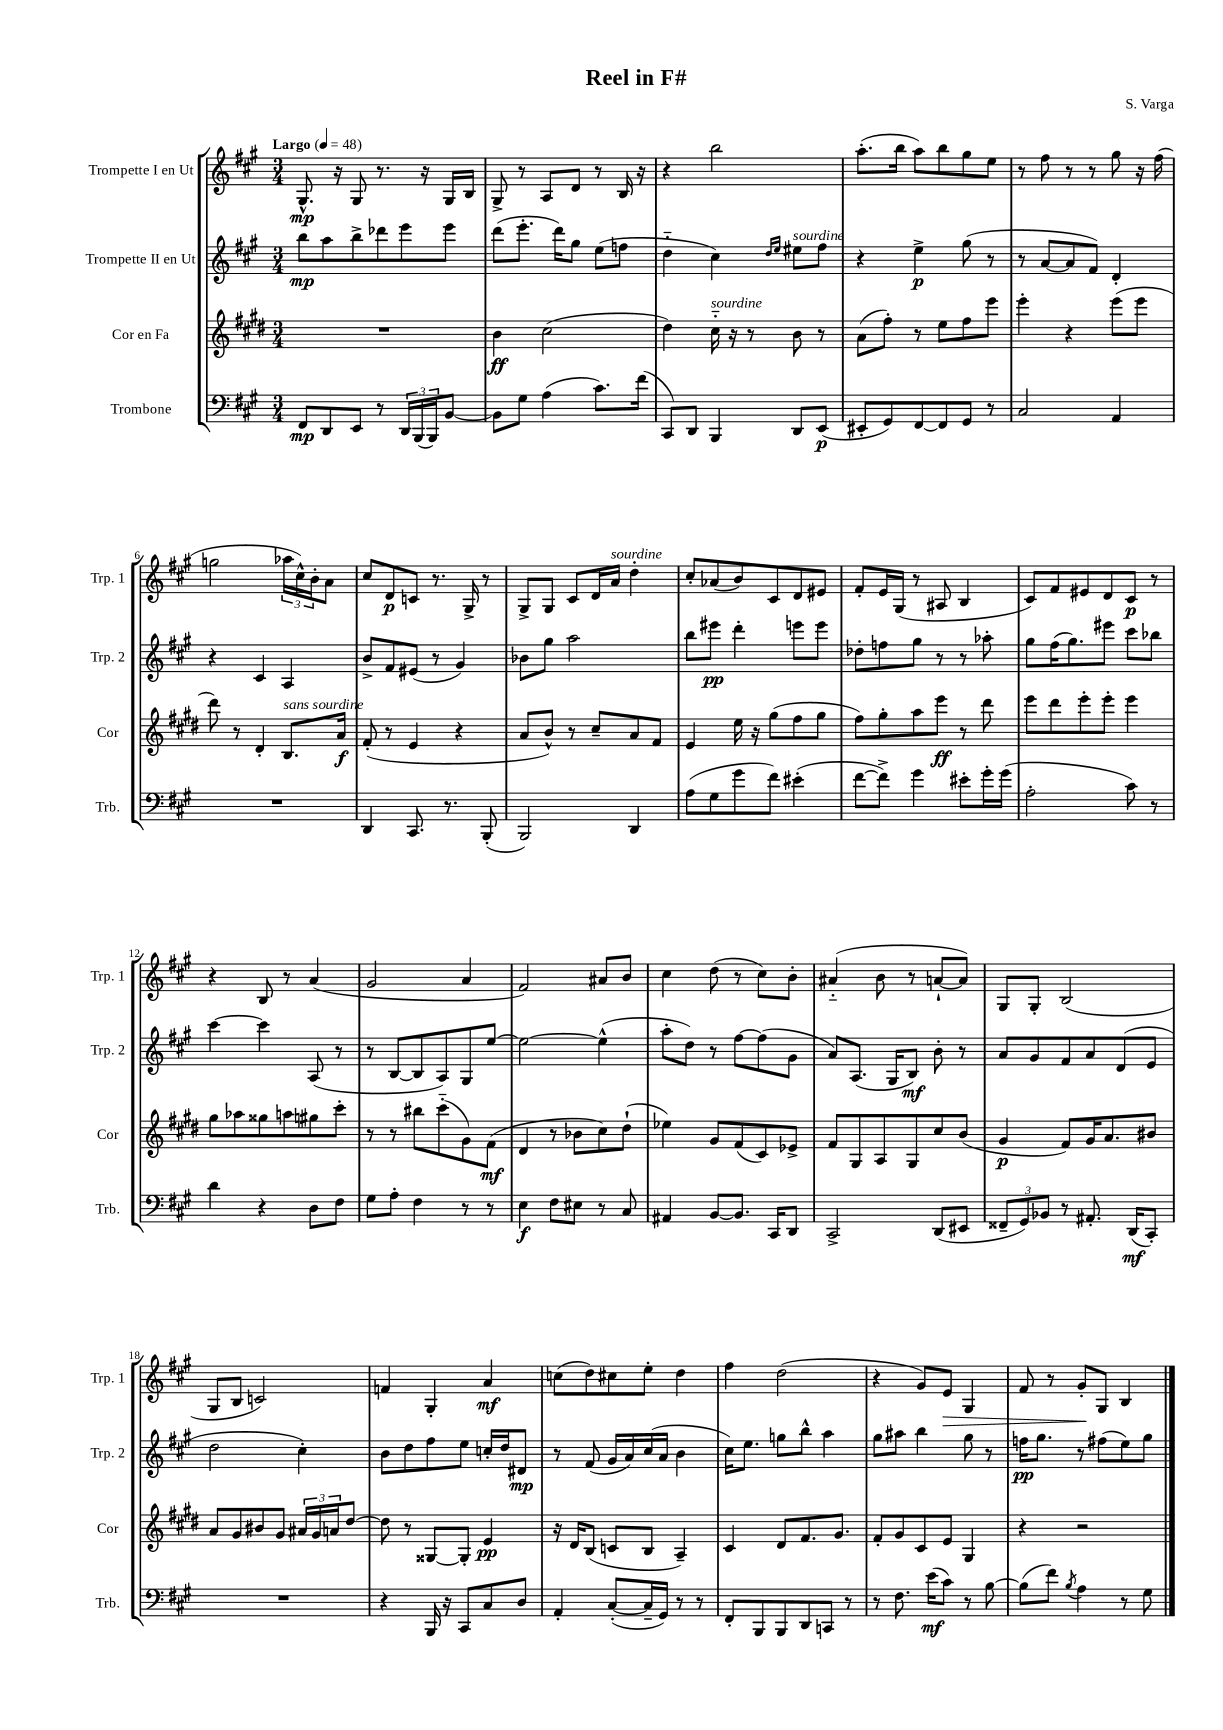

**kern	**kern	**kern	**kern
*staff4	*staff3	*staff2	*staff1
*clefF4	*clefG2	*clefG2	*clefG2
*k[f#c#g#]	*k[f#c#g#d#]	*k[f#c#g#]	*k[f#c#g#]
*M3/4	*M3/4	*M3/4	*M3/4
*MM48	*MM48	*MM48	*MM48
8FF#	2.r	8bb	8.G#^^
8DD	.	8aa	.
.	.	.	16r
8EE	.	8bb^	8G#
8r	.	8ddd-	8.r
24DD	.	8eee	.
(24BBB	.	.	.
.	.	.	16r
24BBB)	.	.	.
[8BB	.	8eee	16G#
.	.	.	16B
=	=	=	=
8BB]	4b	(8ddd	8G#^
8G#	.	8.eee'	8r
(4A	(2cc#	.	8A
.	.	16ddd)	.
.	.	8gg#	8d
8.c#)	.	(8ee	8r
.	.	8ff	16B
(16f#	.	.	16r
=	=	=	=
8CC#)	4dd#)	4dd'~	4r
8DD	.	.	.
4BBB	16cc#'~	4cc#)	2bb
.	16r	.	.
.	8r	.	.
.	.	16qqdd	.
.	.	16qqee	.
8DD	8b	8ee#	.
(8EE	8r	8ff#	.
=	=	=	=
8EE#'	(8a	4r	(8.aa'
8GG#)	8ff#')	.	.
.	.	.	16bb
[8FF#	8r	4ee^	8aa)
8FF#]	8ee	.	8bb
8GG#	8ff#	(8gg#	8gg#
8r	8eee	8r	8ee
=	=	=	=
2C#	4eee'	8r	8r
.	.	[8a	8ff#
.	4r	8a]	8r
.	.	8f#)	8r
4AA	(8eee	4d'	8gg#
.	8eee	.	16r
.	.	.	(16ff#
=	=	=	=
2.r	8ddd#)	4r	2gg
.	8r	.	.
.	4d#'	4c#	.
.	8.B	4A	24aa-
.	.	.	24cc#^^)
.	.	.	24b'
.	.	.	8a
.	16a	.	.
=	=	=	=
4DD	(8f#'	8b^	8cc#
.	8r	8f#	8d
8.CC#	4e	(8e#	8c
.	.	8r	8.r
8.r	.	.	.
.	4r	4g#)	.
.	.	.	16G#^
(8BBB'	.	.	8r
=	=	=	=
2BBB)	8a	8b-	8G#^
.	8b^^)	8gg#	8G#
.	8r	2aa	8c#
.	8cc#~	.	16d
.	.	.	16a
4DD	8a	.	4dd'
.	8f#	.	.
=	=	=	=
(8A	4e	8bb	8cc#'
8G#	.	8eee#	(8a-
8g#	16ee	4ddd'	8b)
.	16r	.	.
8f#)	(8gg#	.	8c#
(4e#'	8ff#	8eee	8d
.	8gg#	8eee	8e#
=	=	=	=
[8f#	8ff#)	8dd-'	8f#'
8f#^])	8gg#'	8ff	16e
.	.	.	(16G#
4g#	8aa	8gg#	8r
.	8eee	8r	8A#
8e#'	8r	8r	4B
16g#'	8ddd#	8aa-'	.
(16g#	.	.	.
=	=	=	=
2A'	8eee	8gg#	8c#)
.	8ddd#	(16ff#	8f#
.	.	8.gg#)	.
.	8eee'	.	8e#
.	8eee'	8eee#	8d
8c#)	4eee	8ccc#	8c#
8r	.	8bb-	8r
=	=	=	=
4d	8gg#	[4ccc#	4r
.	8aa-	.	.
4r	8gg##	4ccc#]	8B
.	8aa	.	8r
8D	8gg#	(8A	(4a
8F#	8ccc#'	8r	.
=	=	=	=
8G#	8r	8r	2g#
8A'	8r	[8B	.
4F#	8bb#	8B]	.
.	(8ccc#'~	8A)	.
8r	8g#)	8G#	4a
8r	(8f#	[8ee	.
=	=	=	=
4E	4d#	2ee_	2f#)
8F#	8r	.	.
8E#	8b-	.	.
8r	8cc#)	(4ee^^]	8a#
8C#	(8dd#`	.	8b
=	=	=	=
4AA#	4ee-)	8aa'	4cc#
.	.	8dd)	.
[8BB	8g#	8r	(8dd
8.BB]	(8f#	[8ff#	8r
.	8c#)	(8ff#]	8cc#)
16CC#	.	.	.
8DD	8e-^	8g#	8b'
=	=	=	=
2CC#^	8f#	8a)	(4a#'~
.	8G#	(8.A	.
.	8A	.	8b
.	.	16G#	.
.	8G#	8B)	8r
(8DD	8cc#	8b'	[8a`
8EE#	(8b	8r	8a])
=	=	=	=
12FF##~	4g#	8a	8G#
12GG#)	.	.	.
.	.	8g#	8G#'
12BB-	.	.	.
8r	8f#)	8f#	(2B
8.AA#'	16g#	8a	.
.	8.a	.	.
.	.	(8d	.
(16DD	.	.	.
8CC#')	8b#	8e	.
=	=	=	=
2.r	8a	2dd	8G#
.	8g#	.	8B
.	8b#	.	2c)
.	8g#	.	.
.	24a#	4cc#')	.
.	24g#	.	.
.	24a	.	.
.	[8dd#	.	.
=	=	=	=
4r	8dd#]	8b	4f
.	8r	8dd	.
16BBB	[8G##	8ff#	4G#'
16r	.	.	.
8CC#	8G##']	8ee	.
8C#	4e	16cc'	4a
.	.	16dd	.
8D	.	8d#	.
=	=	=	=
4AA'	16r	8r	(8cc
.	16d#	.	.
.	(8B	(8f#	8dd)
([8C#'	8c	16g#	8cc#
.	.	16a)	.
16C#~]	8B	(16cc#	8ee'
16GG#)	.	16a	.
8r	4A~)	4b	4dd
8r	.	.	.
=	=	=	=
8FF#'	4c#	16cc#)	4ff#
.	.	8.ee	.
8BBB	.	.	.
8BBB	8d#	8gg	(2dd
8DD	8.f#	8bb^^	.
8CC	.	4aa	.
.	8.g#	.	.
8r	.	.	.
=	=	=	=
8r	8f#'	8gg#	4r
8.F#	8g#	8aa#	.
.	8c#	4bb	8g#)
(16e	.	.	.
8c#)	8e	.	8e
8r	4G#	8gg#	4G#
[8B	.	8r	.
=	=	=	=
(8B]	4r	16ff	8f#
.	.	8.gg#	.
8f#)	.	.	8r
8qB	.	.	.
4A	2r	8r	8g#'
.	.	(8ff#	8G#
8r	.	8ee)	4B
8G#	.	8gg#	.
==	==	==	==
*-	*-	*-	*-
